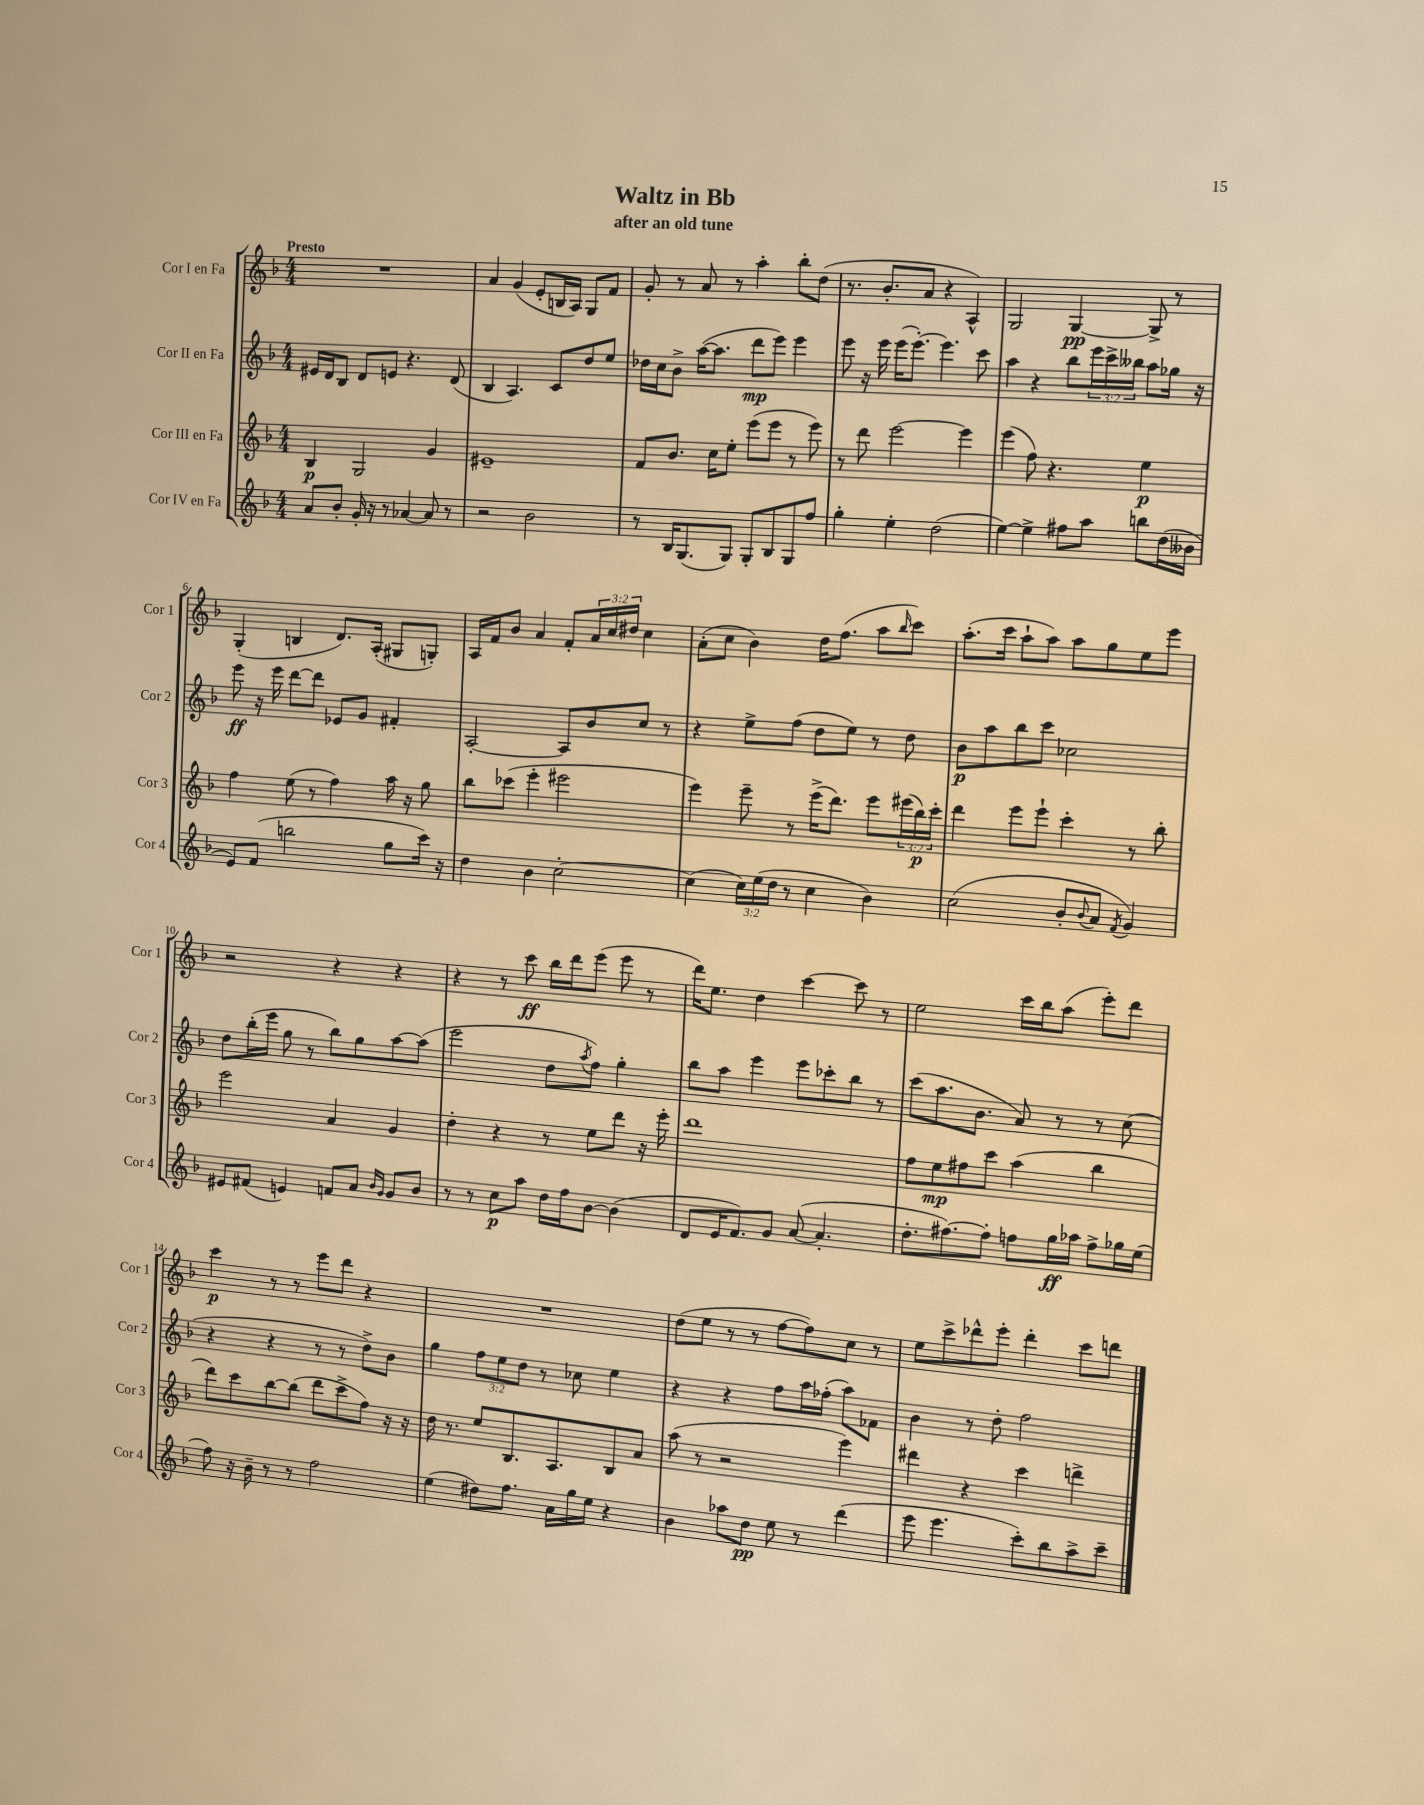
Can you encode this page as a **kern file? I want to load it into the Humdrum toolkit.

**kern	**dynam	**kern	**dynam	**kern	**dynam	**kern	**dynam
*part4	*part4	*part3	*part3	*part2	*part2	*part1	*part1
*staff4	*staff4	*staff3	*staff3	*staff2	*staff2	*staff1	*staff1
*I"Cor IV en Fa	*	*I"Cor III en Fa	*	*I"Cor II en Fa	*	*I"Cor I en Fa	*
*I'Cor 4	*	*I'Cor 3	*	*I'Cor 2	*	*I'Cor 1	*
*clefG2	*	*clefG2	*	*clefG2	*	*clefG2	*
*k[b-]	*	*k[b-]	*	*k[b-]	*	*k[b-]	*
*M4/4	*	*M4/4	*	*M4/4	*	*M4/4	*
=1	=1	=1	=1	=1	=1	=1	=1
!	!	!	!	!	!	!LO:TX:a:B:t=Presto	!
8a/L	.	4B-/	p	16e#X/LL	.	1r	.
.	.	.	.	16d/J	.	.	.
8b-'/J	.	.	.	8B-/J	.	.	.
16g'/	.	2G/	.	8d/L	.	.	.
16r	.	.	.	.	.	.	.
8r	.	.	.	8en/J	.	.	.
[4a-X/	.	.	.	4.r	.	.	.
8a-/]	.	4g/	.	.	.	.	.
8r	.	.	.	(8d/	.	.	.
=2	=2	=2	=2	=2	=2	=2	=2
2r	.	1e#X~	.	4B-/	.	4a/	.
.	.	.	.	4.A/)	.	(4g/	.
2b-\	.	.	.	.	.	8e'/L	.
.	.	.	.	8c/L	.	16Bn/L	.
.	.	.	.	.	.	16A/JJ)	.
.	.	.	.	8dd/	.	8G/L	.
.	.	.	.	8ee/J	.	8f/J	.
=3	=3	=3	=3	=3	=3	=3	=3
8r	.	8f/L	.	16dd-X\LL	.	8g'/	.
.	.	.	.	16cc\J	.	.	.
16B-/KL	.	8.b-/J	.	8b-^\J	.	8r	.
(8.G/	.	.	.	.	.	.	.
.	.	.	.	([16aa\KL	.	8a/	.
.	.	16cc\KL	.	8.aa\J]	.	.	.
8G/J)	.	8ee'\J	.	.	.	8r	.
8G'/L	.	(8eee\L	.	8ddd\L	mp	4aa'\	.
8B-/	.	8eee\J	.	8eee\J)	.	.	.
8G/	.	8r	.	4eee\	.	8bb-'\L	.
8ff/J	.	8eee\)	.	.	.	(8dd\J	.
=4	=4	=4	=4	=4	=4	=4	=4
4gg'\	.	8r	.	8eee\	.	8.r	.
.	.	8ddd\	.	16r	.	.	.
.	.	.	.	16eee\	.	8.b-'/L	.
4ee'\	.	[2eee\	.	(16eee\KL	.	.	.
.	.	.	.	[8.eee'\J)	.	.	.
.	.	.	.	.	.	8a/J	.
(2dd\	.	.	.	4.eee\]	.	4r	.
.	.	4eee\]	.	.	.	4A^^/)	.
.	.	.	.	8ccc\	.	.	.
=5	=5	=5	=5	=5	=5	=5	=5
[4ee\)	.	(4eee\	.	4aa\	.	2G/	.
4ee^\]	.	8ff\)	.	4r	.	.	.
.	.	4.r	.	.	.	.	.
8ff#X\L	.	.	.	8bb-\L	.	[4G/	pp
8aa\J	.	.	.	24eee\L	.	.	.
.	.	.	.	24ccc^\	.	.	.
.	.	.	.	24bb--X\JJ	.	.	.
8bbn\L	.	4ee\	p	8aa\L	.	8G^/]	.
(16dd\L	.	.	.	16gg-X\Jk	.	8r	.
16b--X\JJ	.	.	.	16r	.	.	.
!!LO:LB:g=z
=6	=6	=6	=6	=6	=6	=6	=6
8e/L)	.	4ff\	.	8eee\	ff	(4G'/	.
(8f/J	.	.	.	16r	.	.	.
.	.	.	.	16eee\	.	.	.
2bbn\	.	(8ee\	.	[8ddd\L	.	4Bn/	.
.	.	8r	.	8ddd\J]	.	.	.
.	.	4ff\)	.	8e-X/L	.	8.d/L)	.
.	.	.	.	8g/J	.	.	.
.	.	.	.	.	.	(16A'/Jk	.
8gg\L	.	16aa\	.	4f#X'/	.	8G#X/L	.
.	.	16r	.	.	.	.	.
16ccc\Jk)	.	8gg\	.	.	.	8Gn'/J)	.
16r	.	.	.	.	.	.	.
=7	=7	=7	=7	=7	=7	=7	=7
4dd\	.	8bb-\L	.	[2A'/	.	16A/LL	.
.	.	.	.	.	.	16f/J	.
.	.	(8ccc-X\J	.	.	.	8b-/J	.
4b-\	.	4eee'\	.	.	.	4a/	.
[2cc'\	.	2eee#X\	.	8A/L]	.	8f'/L	.
.	.	.	.	8b-/	.	24a/L	.
.	.	.	.	.	.	24cc/	.
.	.	.	.	.	.	24dd#X/JJ	.
.	.	.	.	8cc/J	.	4cc\	.
.	.	.	.	8r	.	.	.
=8	=8	=8	=8	=8	=8	=8	=8
(4cc\]	.	4eee\)	.	4r	.	(8a'\L	.
.	.	.	.	.	.	8cc\J	.
24cc\LL)	.	8eee~\	.	8ee^\L	.	4b-\)	.
(24ee\	.	.	.	.	.	.	.
24dd\JJ	.	.	.	.	.	.	.
8r	.	8r	.	(8ff\J	.	.	.
4cc\	.	(16eee^\KL	.	8dd\L	.	16dd\KL	.
.	.	8.ddd\J)	.	.	.	(8.ff\J	.
.	.	.	.	8ee\J)	.	.	.
4b-\)	.	8eee\L	.	8r	.	8aa\L	.
.	.	.	.	.	.	16qqbb-/	.
.	.	(24eee#X\L	.	8dd\	.	8ccc\J)	.
.	.	24bb-\)	p	.	.	.	.
.	.	24ccc'\JJ	.	.	.	.	.
=9	=9	=9	=9	=9	=9	=9	=9
(2cc\	.	4ddd\	.	8b-\L	p	(8.aa'\L	.
.	.	.	.	8aa\	.	.	.
.	.	.	.	.	.	16ccc\Jk	.
.	.	8eee\L	.	8bb-\	.	8aa`\L	.
.	.	8eee`\J	.	8ccc\J	.	8aa\J)	.
8b-'/L	.	4ccc'\	.	2cc-X\	.	8aa\L	.
8qqb-/	.	.	.	.	.	.	.
8a/J	.	.	.	.	.	8gg\	.
8qf/	.	.	.	.	.	.	.
4g/)	.	8r	.	.	.	8ee\	.
.	.	8bb-'\	.	.	.	8eee\J	.
!!LO:LB:g=z
=10	=10	=10	=10	=10	=10	=10	=10
8e#X/L	.	2eee\	.	8dd\L	.	2r	.
(8f#X/J	.	.	.	(16bb-'\L	.	.	.
.	.	.	.	16eee\JJ	.	.	.
4en/)	.	.	.	8gg\	.	.	.
.	.	.	.	8r	.	.	.
8fn/L	.	4a/	.	8bb-\L)	.	4r	.
8a/J	.	.	.	8gg\	.	.	.
16qqb-/LL	.	.	.	.	.	.	.
16qqg/JJ	.	.	.	.	.	.	.
8g/L	.	4g/	.	[8aa\	.	4r	.
8b-/J	.	.	.	(8aa\J]	.	.	.
=11	=11	=11	=11	=11	=11	=11	=11
8r	.	4dd'\	.	2eee\	.	4r	.
8r	.	.	.	.	.	.	.
8cc\L	p	4r	.	.	.	8r	.
8aa\J	.	.	.	.	.	8ccc\	ff
16dd\LL	.	8r	.	8dd\L	.	16bb-\LL	.
16ff\J	.	.	.	.	.	16ddd\J	.
.	.	.	.	8qaa/	.	.	.
[8b-\J	.	8ee\L	.	8ff\J)	.	(8eee\J	.
(4b-\]	.	8ddd\J	.	4gg'\	.	8eee\	.
.	.	16r	.	.	.	8r	.
.	.	16eee'\	.	.	.	.	.
=12	=12	=12	=12	=12	=12	=12	=12
8d/L	.	1ddd	.	8bb-\L	.	16ddd\KL)	.
.	.	.	.	.	.	8.ee\J	.
16e/K	.	.	.	8aa\J	.	.	.
8.f/)	.	.	.	.	.	.	.
.	.	.	.	4eee\	.	4dd\	.
8g/J	.	.	.	.	.	.	.
([8a/	.	.	.	8eee\L	.	[4ccc\	.
4.a'/]	.	.	.	8ccc-X'\	.	.	.
.	.	.	.	8bb-\J	.	8ccc\]	.
.	.	.	.	8r	.	8r	.
=13	=13	=13	=13	=13	=13	=13	=13
8.dd'\L	.	8ff\L	.	(8ccc\L	.	2ee\	.
.	.	8ee\	mp	8.aa\	.	.	.
[8.ff#X\)	.	.	.	.	.	.	.
.	.	8ff#X\	.	.	.	.	.
.	.	.	.	8.b-\J	.	.	.
8ff#'\J]	.	8ccc\J	.	.	.	.	.
8ffn\L	.	(4aa\	.	8a/)	.	16ccc\LL	.
.	.	.	.	.	.	16bb-\J	.
16gg\L	ff	.	.	8r	.	(8aa\J	.
16aa-X\JJ	.	.	.	.	.	.	.
8ff^\L	.	4bb-\	.	8r	.	8eee'\L)	.
16gg-X\L	.	.	.	(8cc\	.	8ddd\J	.
(16ee\JJ	.	.	.	.	.	.	.
!!LO:LB:g=z
=14	=14	=14	=14	=14	=14	=14	=14
8ff\)	.	8ddd\L)	.	4r	.	4ccc\	p
16r	.	8ccc\	.	.	.	.	.
16b-~\	.	.	.	.	.	.	.
8r	.	[8bb-\	.	4r	.	8r	.
8r	.	(8bb-\J]	.	.	.	8r	.
2ff\	.	8ddd\L	.	8r	.	8eee\L	.
.	.	8ccc^\	.	8r	.	8ddd\J	.
.	.	8ff\J)	.	8dd^\L)	.	4r	.
.	.	16r	.	8b-\J	.	.	.
.	.	16r	.	.	.	.	.
=15	=15	=15	=15	=15	=15	=15	=15
(4ee\	.	16dd\	.	4gg\	.	1r	.
.	.	8.r	.	.	.	.	.
8dd#X\L)	.	8ee/L	.	12ff\L	.	.	.
.	.	.	.	12ee\	.	.	.
8.ff\J	.	8.B-/	.	.	.	.	.
.	.	.	.	12dd\J	.	.	.
.	.	.	.	8r	.	.	.
16a\LL	.	8.A/	.	.	.	.	.
16gg\	.	.	.	8cc-X\	.	.	.
16ee\JJ	.	.	.	.	.	.	.
4r	.	8B-/	.	4ee\	.	.	.
.	.	8a/J	.	.	.	.	.
=16	=16	=16	=16	=16	=16	=16	=16
4b-\	.	(8aa\	.	4r	.	(8dd\L	.
.	.	8r	.	.	.	8ee\J	.
8aa-X\L	.	2r	.	4r	.	8r	.
8dd\J	pp	.	.	.	.	8r	.
8ee\	.	.	.	8ff\L	.	[8ff\L	.
8r	.	.	.	16aa\L	.	8ff\])	.
.	.	.	.	(16ff-X'\JJ	.	.	.
(4ddd\	.	4eee\)	.	8aa\L)	.	8cc\J	.
.	.	.	.	8f-X\J	.	8r	.
=17	=17	=17	=17	=17	=17	=17	=17
8eee\	.	4ddd#X\	.	4b-\	.	8ee\L	.
4.eee\	.	.	.	.	.	8ccc^\	.
.	.	4r	.	8r	.	8ddd-X^^\	.
.	.	.	.	8dd'\	.	8eee'\J	.
8ccc'\L)	.	4ccc\	.	2ff\	.	4ddd-'\	.
8bb-\	.	.	.	.	.	.	.
8aa^\	.	4dddn^\	.	.	.	8ccc\L	.
8ccc~\J	.	.	.	.	.	8dddn\J	.
==	==	==	==	==	==	==	==
*-	*-	*-	*-	*-	*-	*-	*-
